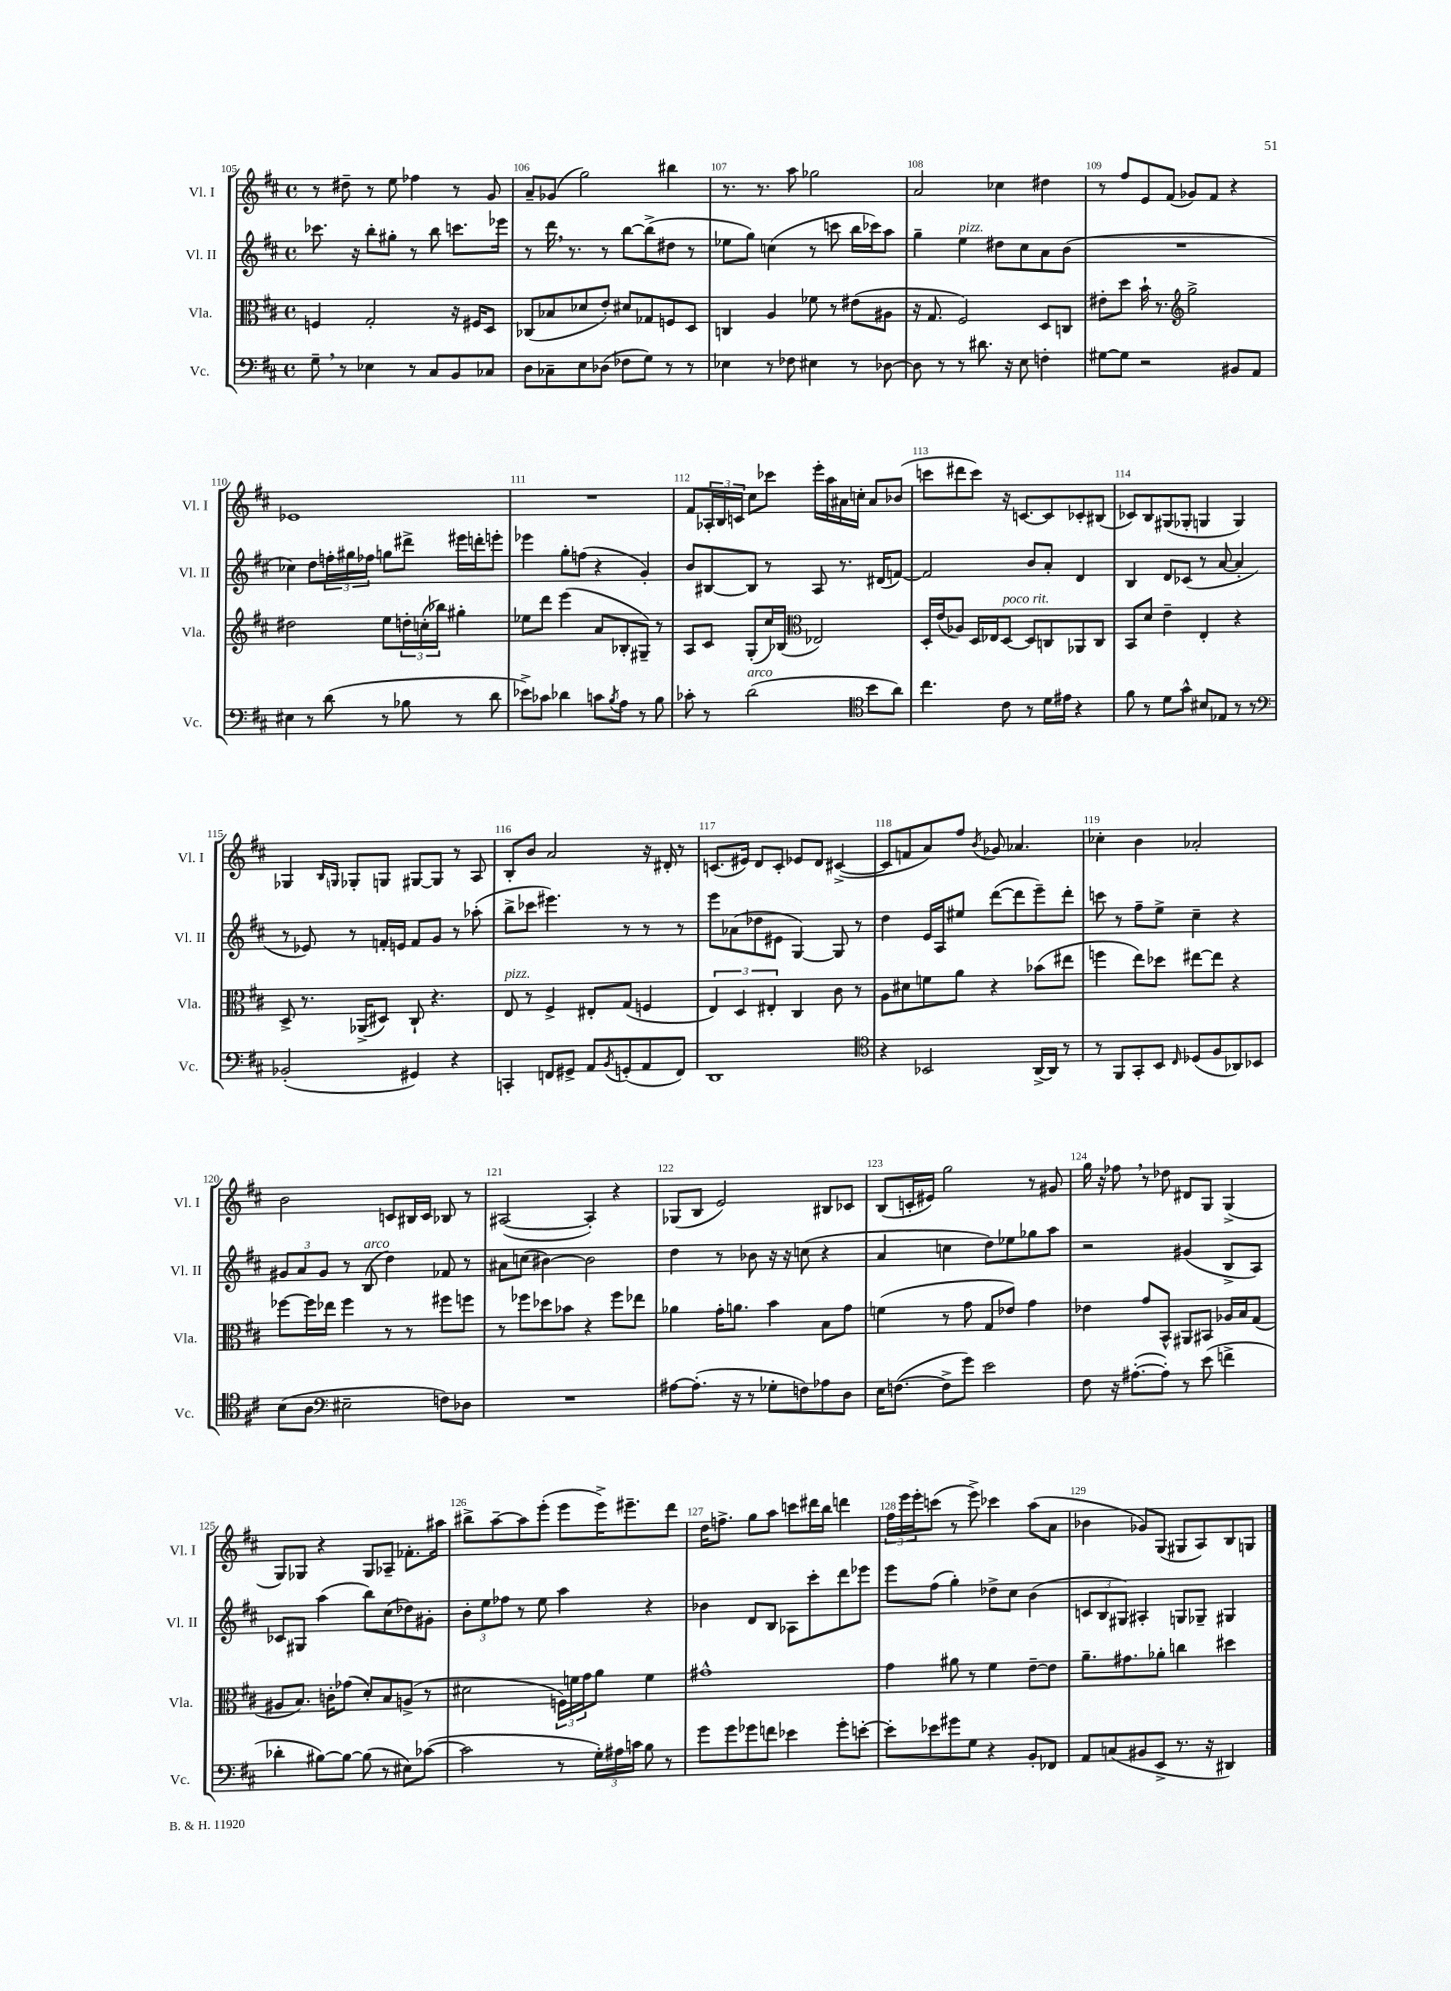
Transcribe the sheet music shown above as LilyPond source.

<<
\new StaffGroup <<
\new Staff = "s0" \with { instrumentName = "Vl. I" shortInstrumentName = "Vl. I" } {
    \clef treble \key d \major \defaultTimeSignature \time 4/4
    r8 dis''8-- r8 e''8 fes''4 r8 g'8 |
    a'8-- ges'8( g''2) bis''4 |
    r8. r8. a''8 ges''2 |
    a'2 ces''4 dis''4 |
    r8 fis''8 e'8 fis'8( ges'8) fis'8 r4 |
    ees'1 |
    R1 |
    fis'8 \tuplet 3/2 { aes16-. b16 c'16 } cis''8 ces'''8 e'''16-. a''16 ais'16 c''16-. ais'8 bes'8( |
    c'''8 dis'''8 c'''8) r16 c'8.~ c'8 ces'8-. bis8( |
    ces'8) b8 gis8( ges8-. g4 g4) |
    ges4 \grace { b16 g16 } ges8-. g8 gis8~ gis8 r8 a8 |
    b8-. b'8 a'2 r16 dis'16-. r8 |
    c'8.( eis'16) d'8 c'8-. ees'8 d'8 cis'4~->( |
    cis'8 f'8 a'8) fis''8 \acciaccatura { b'8 } ges'8 aes'4. |
    ces''4-. b'4 aes'2-. |
    b'2 c'8 bis16 c'16 bes8 r8 |
    ais2~( ais4-.) r4 |
    ges8( b8 e'2) bis8 ces'8 |
    b8( c'16-. eis'16) g''2 r8 gis'8 |
    g''16 r16 fes''8 \breathe r8 des''8 dis'8 g8 g4->( |
    g8) ges8 r4 ges8 aes8-- fes'8.-. ais''16 |
    bis''8-> a''8~-- a''8 e'''8-.( e'''8 e'''16->) eis'''8.-- d'''8 |
    d''16 f''8.-> g''8 a''8 c'''8 dis'''16 b''16 d'''4 |
    \tuplet 3/2 { fis''16 e'''16 e'''16-. } c'''8( r8 e'''8->) ces'''4 a''8( a'8 |
    bes'4 ges'8) g8( gis8 a8) b8 g8 \bar "|." |
}
\new Staff = "s1" \with { instrumentName = "Vl. II" shortInstrumentName = "Vl. II" } {
    \clef treble \key d \major \defaultTimeSignature \time 4/4
    ces'''8. r16 b''8-. gis''8-. r8 b''8 c'''8. ees'''16 |
    r8 d'''16 \breathe r8. r8 b''8~ b''8->( dis''8 r8 |
    ees''8 g''8) c''4( r8 c'''8 b''16 ces'''16) a''8 |
    g''4-- e''4^\markup { \italic "pizz." } dis''8 cis''8 a'8 b'8( |
    R1 |
    ces''4) d''8 \tuplet 3/2 { f''16-. gis''16 fes''16 } g''8 dis'''8-> eis'''16 d'''16-. e'''8-. |
    ees'''4 g''8-. f''8( r4 g'4-.) |
    b'8 bis8~ bis8 r8 a8 r8. dis'16( f'8~) |
    f'2 b'8 a'8-. d'4 |
    b4 d'8 ces'8( r8 a'8~ a'4-. |
    r8 ees'8) r8 f'16-. e'16 f'8 g'8 r8 aes''8-.( |
    b''8-> ces'''8 eis'''4.) r8 r8 r8 |
    e'''8 aes'8( des''8 eis'8 g4~) g8 r8 |
    d''4 e'16 a16 eis''8 d'''8~( d'''8 e'''8--) d'''8-. |
    c'''8 r8 fis''8-- e''8-> cis''4-- r4 |
    \tuplet 3/2 { gis'8 a'8 gis'8 } r8 b8^\markup { \italic "arco" }( d''4) fes'8 r8 |
    ais'8 c''8( bis'4~) bis'2 |
    d''4 r8 bes'8 r16 r16 c''8( r4 |
    a'4 c''4 d''8) ees''8 ges''8 a''8 |
    r2 gis'4( b8-> a8) |
    ces'8 gis8 a''4( b''8) cis''8( des''8) gis'8-. |
    \tuplet 3/2 { b'8-. e''8 fes''8 } r8 e''8 a''4 r4 |
    bes'4 d'8 b8 aes8 cis'''8-. d'''8 ees'''8 |
    e'''8 fis''8( g''4-.) des''8-> cis''8 b'4( |
    \tuplet 3/2 { c'8 b8 gis8) } ais4-. g8 ges8-- gis4 \bar "|." |
}
\new Staff = "s2" \with { instrumentName = "Vla." shortInstrumentName = "Vla." } {
    \clef alto \key d \major \defaultTimeSignature \time 4/4
    f4 g2-. r16 fis16 d8 |
    ces8( bes8 des'8 e'8-.) dis'8 ges8 f8 d8 |
    c4 a4 fes'8 r8 eis'8( ais8 |
    r16 g8. fis2) d8 c8 |
    eis'8-. d''8 b'16-! r8. \clef treble g''2-> |
    dis''2 e''8 \tuplet 3/2 { d''16-. c''16-.( bes''16) } gis''4-. |
    ees''8 d'''8 e'''4( a'8 bes8-. gis8--) r8 |
    a8 cis'8 g8-.( cis''16) bes16( \clef alto ees2) |
    d16-. e'16( aes8) d16 ees16 d8~^\markup { \italic "poco rit." } d8 c8 aes,8 c8 |
    b,8 d'8 e'4-- e4-. r4 |
    d8-> r8. aes,16->( dis8) cis8-! r4. |
    e8^\markup { \italic "pizz." } r8 fis4-> eis8-. g8( f4 |
    \tuplet 3/2 { e4) d4 eis4-. } cis4 cis'8 r8 |
    a8 dis'8 f'8 a'8 r4 bes'8( eis''8 |
    f''4 e''8) des''8 eis''8~ eis''8 r4 |
    fes''8~ fes''16 ees''16 fes''4 r8 r8 fis''8 f''8 |
    r8 fes''8 des''8 bes'8 r4 fes''8 ees''8 |
    aes'4 g'16-. a'8. b'4 b8 g'8 |
    f'4( r8 g'8 g8 ees'8) g'4 |
    ees'4 g'8 b,8-^ ais,8 bis,8 aes16 b16 g8( |
    ais8 b8.) c'16-. ges'8( d'8-.) b8 a8->( r8 |
    dis'2 \tuplet 3/2 { f16) f'16 g'16 } a'8 f'4 |
    gis'1-^ |
    g'4 ais'8 r8 fis'4 e'8~-- e'8 |
    a'8.-- gis'8. aes'8-. c''4 dis''4 \bar "|." |
}
\new Staff = "s3" \with { instrumentName = "Vc." shortInstrumentName = "Vc." } {
    \clef bass \key d \major \defaultTimeSignature \time 4/4
    g8-- \breathe r8 ees4 r8 cis8 b,8 ces8 |
    d8 ces8-- e8 des8( fes8 g8) r8 r8 |
    ees4 r8 fes8 eis4 r8 des8~ |
    des8 r8 r8 dis'8. r16 e8 f4-. |
    gis8~ gis8 r2 bis,8 a,8 |
    eis4 r8 d'8( r8 bes8 r8 d'8 |
    ees'8->) ces'8 des'4 c'8 \acciaccatura { b8 } a8 r8 b8 |
    ces'8-. r8 d'2^\markup { \italic "arco" }( \clef tenor b'8 a'8) |
    cis''4. cis'8 r8 d'16 eis'16 r4 |
    fis'8 r8 d'8 g'8-^ bis8 ees8 r8 r8 |
    \clef bass bes,2-.( gis,4) r4 |
    c,4-. f,8 gis,8-> a,8 \acciaccatura { b,8 } g,8-.( a,8 f,8) |
    d,1 |
    \clef tenor r4 bes,2 a,16~-> a,16 r8 |
    r8 fis,8 g,8-. b,8 \grace { cis16 } des8( fis8 aes,8) bes,8 |
    b8( a8 \clef bass eis2-- f8) des8 |
    R1 |
    ais8~ ais8.-.( r16 r8 ges8-. f8) aes8 d8 |
    e16 f8.~( f8-> g'8) e'2 |
    fis8 r16 ais8.~-.( ais8-.) r8 e'8( f'4-> |
    des'4-. bis8~) bis8~ bis8( r8 eis8) ces'8~( |
    ces'2 r8 \tuplet 3/2 { g16-.) ais16 c'16 } b8 r8 |
    g'8 g'8 ges'8 f'8 ees'4 ges'8-. e'8~-. |
    e'8-. ees'8 gis'8 g8 r4 b,8-. fes,8 |
    a,8 c8( bis,8 e,8-> r8. r16 dis,4) \bar "|." |
}
>>
>>
\layout { \context { \Score currentBarNumber = #105 \override BarNumber.break-visibility = ##(#f #t #t) barNumberVisibility = #all-bar-numbers-visible } }
